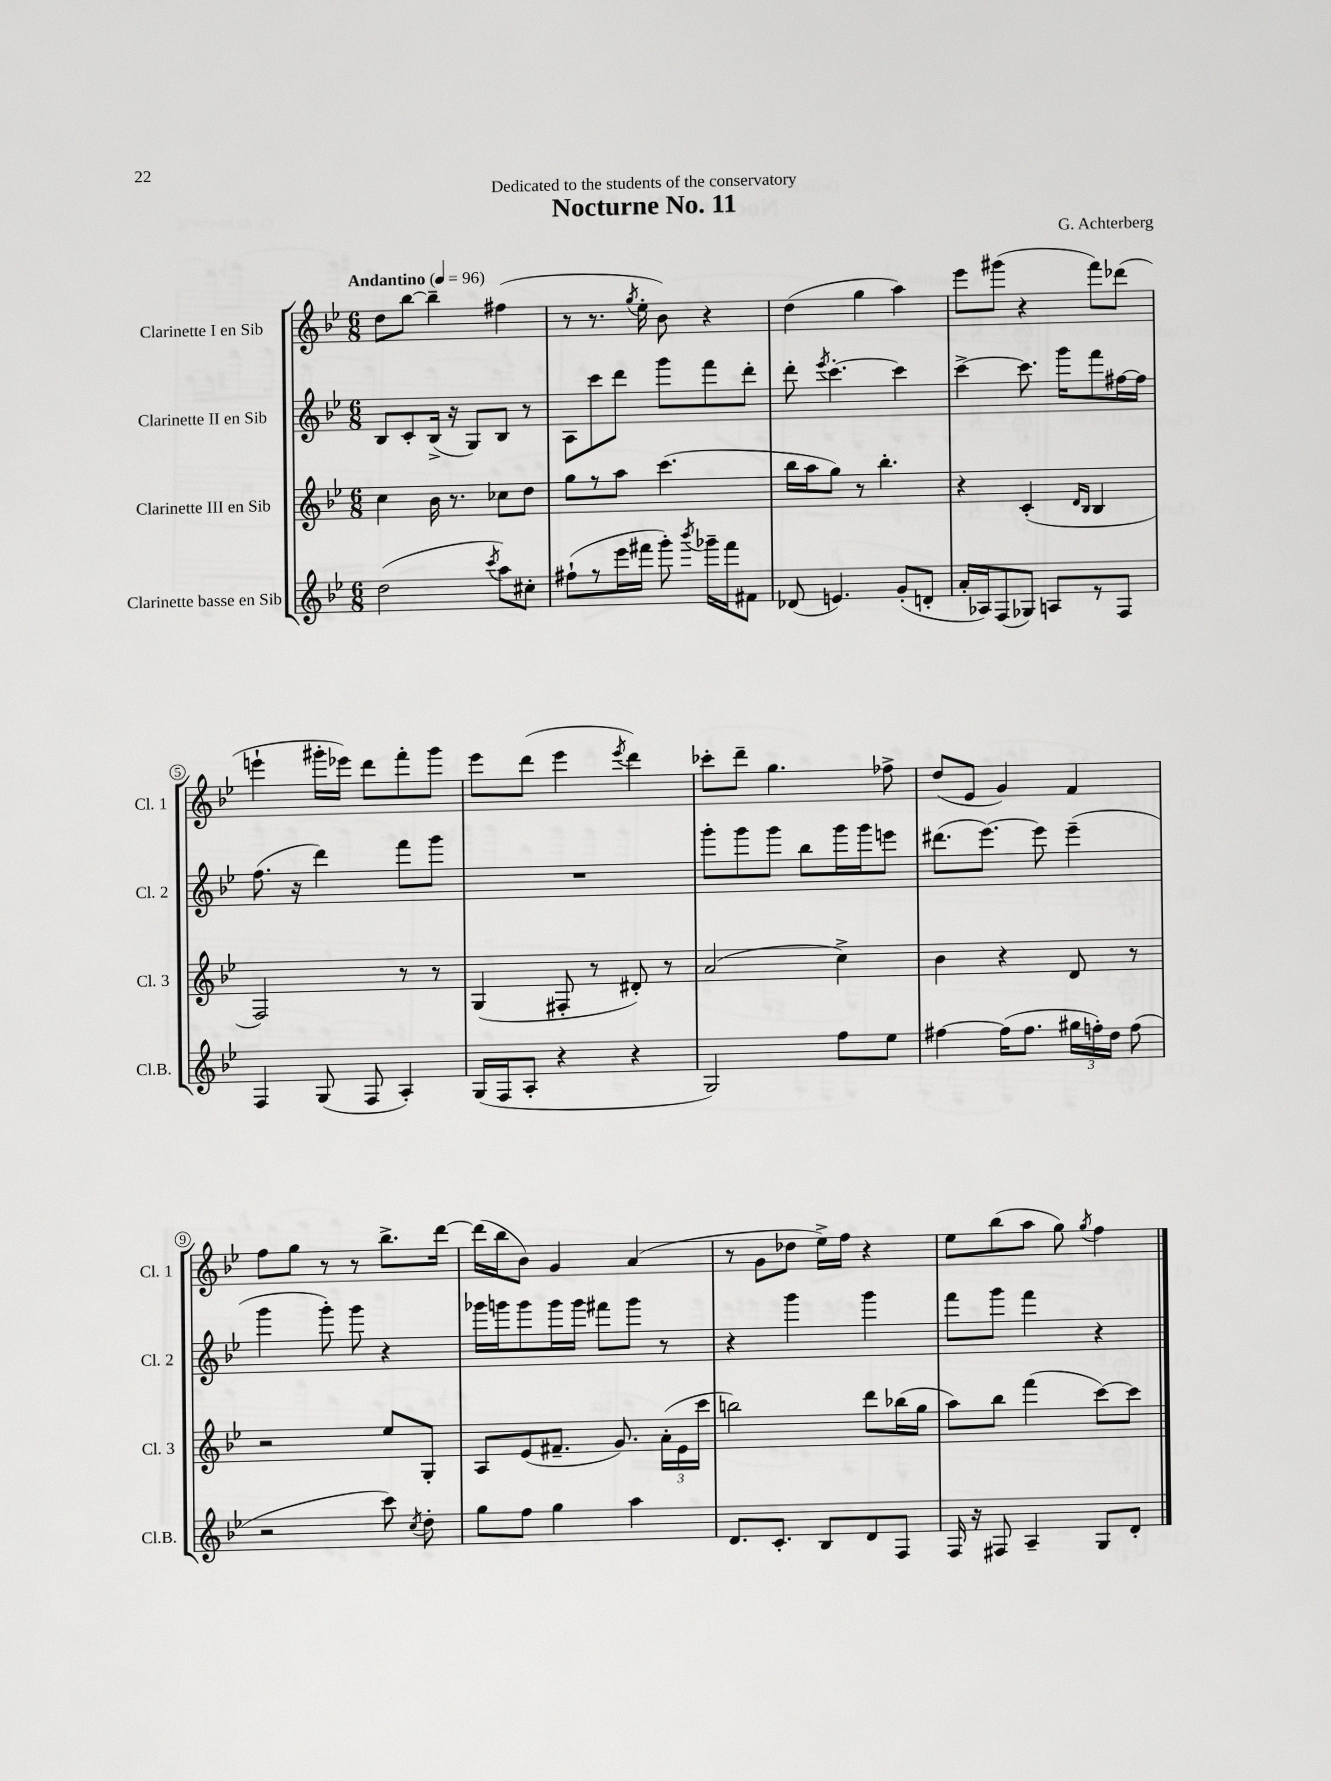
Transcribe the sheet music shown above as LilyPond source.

\header { title = "Nocturne No. 11" composer = "G. Achterberg" dedication = "Dedicated to the students of the conservatory" }
<<
\new StaffGroup <<
\new Staff = "s0" \with { instrumentName = "Clarinette I en Sib" shortInstrumentName = "Cl. 1" } {
    \clef treble \key bes \major \numericTimeSignature \time 6/8 \tempo "Andantino" 4 = 96
    \autoBeamOff d''8[ bes''8]~ bes''4-- fis''4( |
    r8 r8. \acciaccatura { g''8 } ees''16-. bes'8) r4 |
    d''4( g''4 a''4) |
    ees'''8[ gis'''8]( r4 f'''8[) des'''8]( |
    e'''4-! gis'''16[-. ees'''16]) d'''8[ f'''8-. gis'''8] |
    ees'''8[ d'''8]( ees'''4 \acciaccatura { ees'''8 } d'''4) |
    ces'''8[-. d'''8]-- g''4. fes''8-> |
    d''8[( ees'8] g'4) f'4 |
    f''8[ g''8] r8 r8 bes''8.[-> d'''16]~ |
    d'''16[( bes''16 bes'8]) g'4 a'4( |
    r8 g'8[ des''8] ees''16[->) f''16] r4 |
    ees''8[ bes''8( a''8] g''8) \acciaccatura { g''8 } f''4 \bar "|." |
}
\new Staff = "s1" \with { instrumentName = "Clarinette II en Sib" shortInstrumentName = "Cl. 2" } {
    \clef treble \key bes \major \numericTimeSignature \time 6/8
    \autoBeamOff bes8[ c'8-. bes16]->( r16 g8[) bes8] r8 |
    a8[ c'''8 d'''8] g'''8[ f'''8 d'''8]-. |
    d'''8-. \acciaccatura { ees'''8 } c'''4.~-. c'''4 |
    c'''4~-> c'''8. g'''16[ f'''8 fis''16~ fis''16] |
    f''8.( r16 d'''4) f'''8[ g'''8] |
    R2. |
    g'''8[-. g'''8 g'''8] bes''8[ g'''16 g'''16 e'''8] |
    dis'''8.[( ees'''8.]~) ees'''8 ees'''4--( |
    g'''4 g'''8-.) g'''8 r4 |
    ges'''16[ g'''16 g'''8 g'''16 g'''16] fis'''8[ g'''8] r8 |
    r4 g'''4 g'''4 |
    f'''8[ g'''8] f'''4 r4 \bar "|." |
}
\new Staff = "s2" \with { instrumentName = "Clarinette III en Sib" shortInstrumentName = "Cl. 3" } {
    \clef treble \key bes \major \numericTimeSignature \time 6/8
    \autoBeamOff c''4 bes'16 r8. ces''8[ d''8] |
    g''8[ r8 a''8] c'''4.( |
    bes''16[ a''16 g''8]) r8 bes''4.-. |
    r4 c'4-.( \grace { d'16[ bes16] } bes4 |
    f2) r8 r8 |
    g4( fis8-. r8 dis'8-.) r8 |
    a'2( c''4->) |
    bes'4 r4 d'8 r8 |
    r2 ees''8[ g8]-. |
    a8[ ees'8( fis'8.]-- g'8.) \tuplet 3/2 { a'16[-.( ees'16 c'''16] } |
    b''2) d'''8[ bes''16( g''16] |
    a''8[) bes''8] f'''4( c'''8[~) c'''8] \bar "|." |
}
\new Staff = "s3" \with { instrumentName = "Clarinette basse en Sib" shortInstrumentName = "Cl.B." } {
    \clef treble \key bes \major \numericTimeSignature \time 6/8
    \autoBeamOff d''2( \acciaccatura { c'''8 } a''8[) cis''8]-. |
    fis''8[-!( r8 ees'''16 fis'''16] g'''8-.) \acciaccatura { bes'''8 } ges'''16[-- fis'''16 fis'8] |
    des'8( e'4.) g'8[-.( d'8]-. |
    a'16[-. aes16) f8( ges8]) a8[ r8 f8] |
    f4 g8( f8 a4-.) |
    g16[( f16 a8]-. r4 r4 |
    g2) f''8[ ees''8] |
    fis''4~ fis''16[( fis''8.] \tuplet 3/2 { gis''16[ f''16-.) d''16] } f''8( |
    r2 c'''8) \acciaccatura { c''8 } d''8-. |
    g''8[ f''8] g''4 a''4 |
    d'8.[ c'8.]-. bes8[ d'8 f8] |
    f16 r16 fis8 a4-- g8[ d'8]-. \bar "|." |
}
>>
>>
\layout { \context { \Score \override BarNumber.stencil = #(make-stencil-circler 0.1 0.3 ly:text-interface::print) } }
